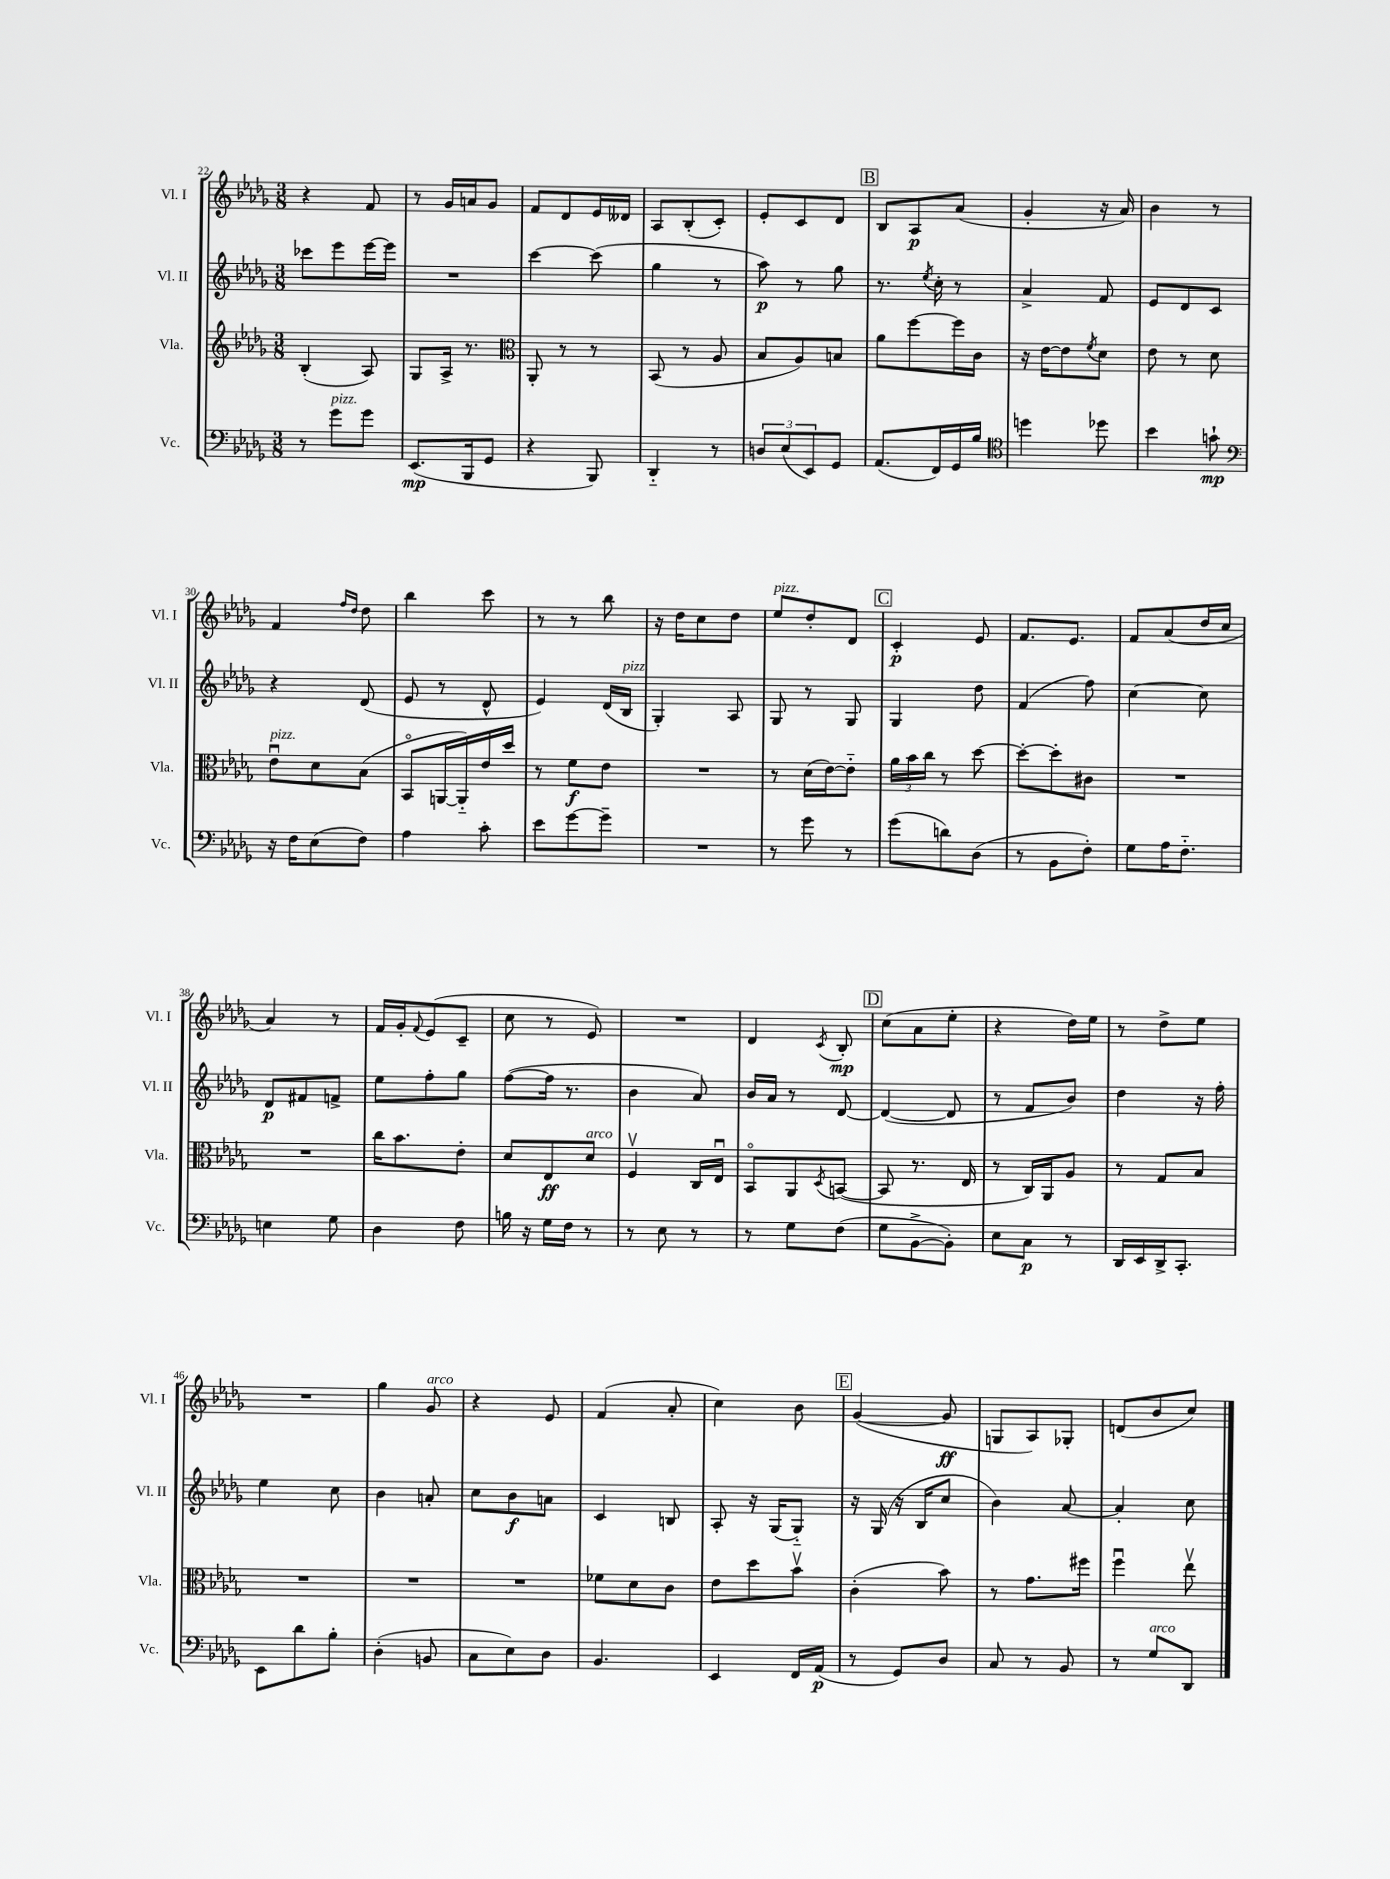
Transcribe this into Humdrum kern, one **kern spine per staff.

**kern	**kern	**kern	**kern
*staff4	*staff3	*staff2	*staff1
*clefF4	*clefG2	*clefG2	*clefG2
*k[b-e-a-d-g-]	*k[b-e-a-d-g-]	*k[b-e-a-d-g-]	*k[b-e-a-d-g-]
*M3/8	*M3/8	*M3/8	*M3/8
8r	(4B-'	8ccc-	4r
8g-	.	8eee-	.
8g-	8A-)	[16eee-	8f
.	.	16eee-]	.
=	=	=	=
(8.EE-	8G-	4.r	8r
.	16A-^	.	16g-
16BBB-	8.r	.	16a
8GG-	.	.	8g-
=	=	=	=
*	*clefC3	*	*
4r	8AA-'	[4ccc	8f
.	8r	.	8d-
8BBB-)	8r	(8ccc]	16e-
.	.	.	16d--
=	=	=	=
4DD-'~	(8BB-	4gg-	8A-
.	8r	.	(8B-'
8r	8A-	8r	8c')
=	=	=	=
12D	8B-	8aa-)	8e-'
(12E-	.	.	.
.	8A-)	8r	8c
12EE-)	.	.	.
8GG-	8B	8gg-	8d-
=	=	=	=
(8.AA-	8a-	8.r	8B-
.	[8ff	.	8A-
.	.	8qee-	.
16FF)	.	16cc'	.
16GG-	16ff]	8r	(8a-
16B-	16c	.	.
=	=	=	=
*clefC4	*	*	*
4dd	16r	4a-^	4g-'
.	[16e-	.	.
.	8e-]	.	.
.	8qf	.	.
8dd-	8d-	8f	16r
.	.	.	16a-)
=	=	=	=
4b-	8e-	8e-	4b-
.	8r	8d-	.
8g`	8d-	8c	8r
=	=	=	=
*clefF4	*	*	*
16r	8e-u	4r	4f
16F	.	.	.
(8E-	8d-	.	.
.	.	.	16qqff
.	.	.	16qqdd-
8F)	(8B-	(8d-	8dd-
=	=	=	=
4A-	8BB-o	8e-	4bb-
.	[16AA	8r	.
.	16AA'~])	.	.
8c'	16e-	8d-^^	8ccc
.	16dd-	.	.
=	=	=	=
8e-	8r	4e-)	8r
[8g-	8f	.	8r
8g-~]	8e-	(16d-	8bb-
.	.	16B-	.
=	=	=	=
4.r	4.r	4G-')	16r
.	.	.	16dd-
.	.	.	8cc
.	.	8A-	8dd-
=	=	=	=
8r	8r	8G-	8ee-
8g-	(16d-	8r	8dd-'
.	[16e-)	.	.
8r	8e-'~]	8G-	8d-
=	=	=	=
(8g-	24a-	4G-	4c'
.	24b-	.	.
.	24cc	.	.
8d)	8r	.	.
(8D-	[8dd-	8dd-	8e-
=	=	=	=
8r	8dd-'_	(4f	8.f
8BB-	8dd-']	.	.
.	.	.	8.e-
8F')	8c#	8ff)	.
=	=	=	=
8G-	4.r	[4cc	8f
16A-	.	.	(8a-
8.F'~	.	.	.
.	.	8cc]	16dd-
.	.	.	16cc
=	=	=	=
4E	4.r	8d-	4a-)
.	.	8f#	.
8G-	.	8f^	8r
=	=	=	=
4D-	16cc	8ee-	16f
.	8.b-	.	16g-'
.	.	.	8qqf
.	.	8ff'	(8e-
8F	8e-'	8gg-	8c~
=	=	=	=
16B	8d-	([8ff	8cc
16r	.	.	.
16G-	8E-	16ff]	8r
16F	.	8.r	.
8r	8d-	.	8e-)
=	=	=	=
8r	4Fv	4b-	4.r
8E-	.	.	.
8r	16C	8a-)	.
.	16E-u	.	.
=	=	=	=
8r	8BB-o	16b-	4d-
.	.	16a-	.
8G-	8AA-	8r	.
.	8qD-	.	8qc
(8F	([8BB	[8d-	8B-'
=	=	=	=
8G-	8BB]	(4d-_	(8cc
[8BB-^	8.r	.	8a-
8BB-'])	.	8d-]	8ee-'
.	16E-	.	.
=	=	=	=
8E-	8r	8r	4r
8C	16C)	8f	.
.	16AA-	.	.
8r	8A-	8b-)	16dd-)
.	.	.	16ee-
=	=	=	=
16DD-	8r	4dd-	8r
16EE-	.	.	.
16DD-^	8G-	.	8dd-^
8.CC'	.	.	.
.	8B-	16r	8ee-
.	.	16ff'	.
=	=	=	=
8EE-	4.r	4ee-	4.r
8d-	.	.	.
8B-'	.	8cc	.
=	=	=	=
(4D-'	4.r	4b-	4gg-
8BB	.	8a'	8g-
=	=	=	=
8C	4.r	8cc	4r
8E-)	.	8b-	.
8D-	.	8a	8e-
=	=	=	=
4.BB-	8f-	4c	(4f
.	8d-	.	.
.	8c	8B	8a-'
=	=	=	=
4EE-	8e-	8A-'	4cc)
.	8dd-	16r	.
.	.	(16G-	.
16FF	8b-v	8G-'~)	8b-
(16AA-	.	.	.
=	=	=	=
8r	(4c'	16r	([4g-
.	.	(16G-	.
8GG-)	.	16r	.
.	.	16B-	.
8D-	8b-)	8cc	8g-]
=	=	=	=
8C	8r	4b-)	8G
8r	8.g-	.	8A-)
8BB-	.	[8a-	8G-'
.	16ff#	.	.
=	=	=	=
8r	4ffu	4a-']	(8d
8G-	.	.	8b-
8DD-	8ee-v	8cc	8cc)
==	==	==	==
*-	*-	*-	*-
